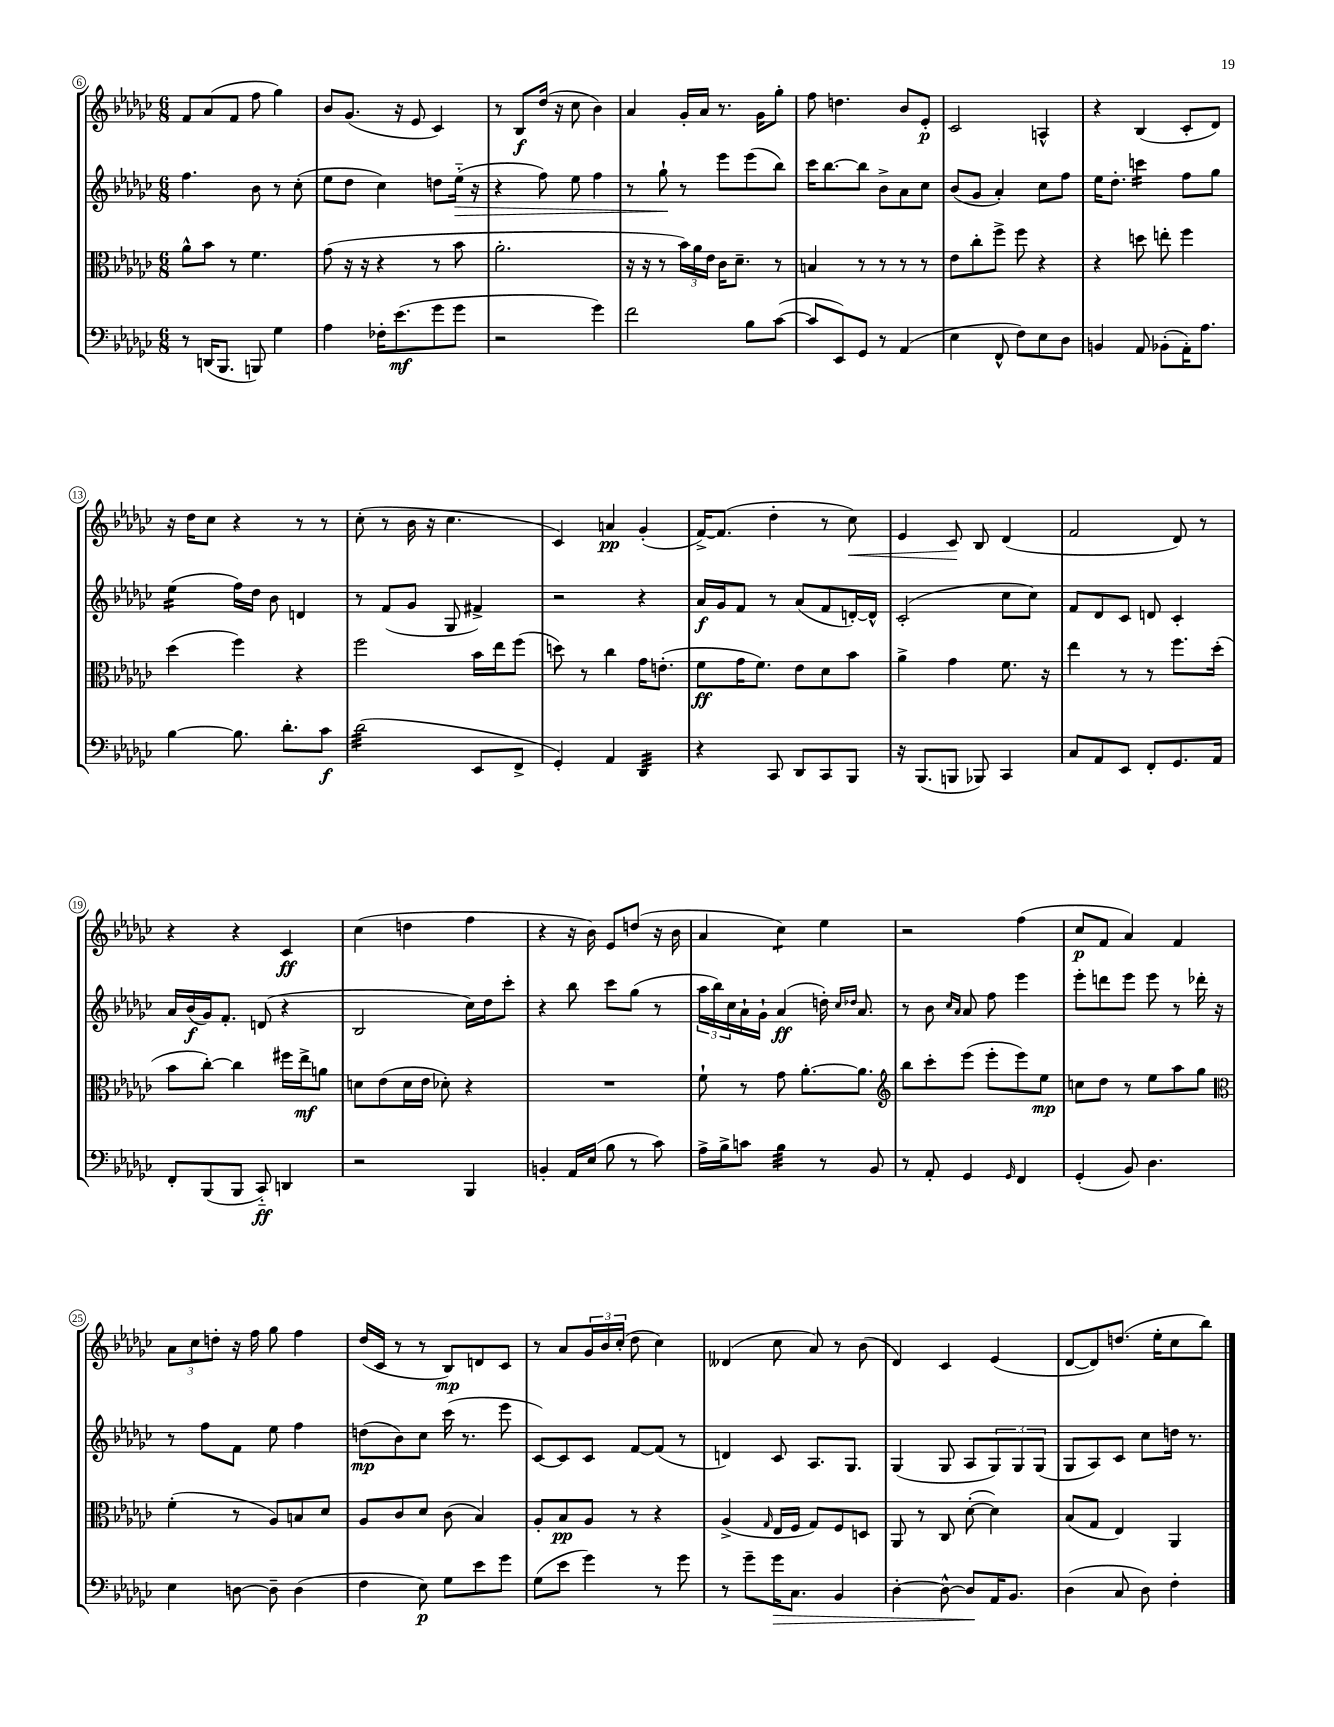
<<
\new StaffGroup <<
\new Staff = "s0" {
    \clef treble \key ges \major \numericTimeSignature \time 6/8
    f'8 aes'8( f'8 f''8 ges''4) |
    bes'8 ges'8.( r16 ees'8 ces'4) |
    r8 bes8\f des''16( r16 ces''8 bes'4) |
    aes'4 ges'16-. aes'16 r8. ges'16 ges''8-. |
    f''8 d''4. bes'8 ees'8-.\p |
    ces'2 a4-^ |
    r4 bes4( ces'8-. des'8) |
    r16 des''16 ces''8 r4 r8 r8 |
    ces''8-.( r8 bes'16 r16 ces''4. |
    ces'4) a'4\pp ges'4-.( |
    f'16~->) f'8.( des''4-. r8 ces''8\<) |
    ees'4 ces'8\! bes8 des'4( |
    f'2 des'8) r8 |
    r4 r4 ces'4\ff |
    ces''4( d''4 f''4 |
    r4 r16 bes'16) ees'8 d''8( r16 bes'16 |
    aes'4 ces''4:8) ees''4 |
    r2 f''4( |
    ces''8\p f'8 aes'4) f'4 |
    \tuplet 3/2 { aes'8 ces''8 d''8-. } r16 f''16 ges''8 f''4 |
    des''16( ces'16 r8 r8 bes8\mp) d'8 ces'8 |
    r8 aes'8 \tuplet 3/2 { ges'16 bes'16 ces''16-.( } des''8 ces''4) |
    deses'4( ces''8 aes'8) r8 bes'8( |
    des'4) ces'4 ees'4( |
    des'8~ des'8) d''8.( ees''16-. ces''8 bes''8) \bar "|." |
}
\new Staff = "s1" {
    \clef treble \key ges \major \numericTimeSignature \time 6/8
    f''4. bes'8 r8 ces''8-.( |
    ees''8 des''8 ces''4) d''8 ees''16-_\>( r16 |
    r4 f''8) ees''8 f''4 |
    r8 ges''8-!\! r8 ees'''8 ees'''8( bes''8) |
    ces'''16 bes''8.~ bes''8 bes'8-> aes'8 ces''8 |
    bes'8( ges'8 aes'4-.) ces''8 f''8 |
    ees''16 des''8.-. c'''4:16 f''8 ges''8 |
    ees''4:16( f''16) des''16 bes'8 d'4 |
    r8 f'8( ges'8 ges8 fis'4->) |
    r2 r4 |
    aes'16\f ges'16 f'8 r8 aes'8( f'8 d'16~-.) d'16-^ |
    ces'2-.( ces''8 ces''8) |
    f'8 des'8 ces'8 d'8 ces'4-. |
    aes'16 bes'16\f( ges'16) f'8.-. d'8( r4 |
    bes2 ces''16) des''16 ces'''8-. |
    r4 bes''8 ces'''8 ges''8( r8 |
    \tuplet 3/2 { aes''16 bes''16) ces''16 } aes'16-! ges'16-! aes'4\ff( d''16-.) \grace { ces''16 des''16 } aes'8. |
    r8 bes'8 \grace { ces''16 aes'16 } aes'8 f''8 ees'''4 |
    ees'''8-. d'''8 ees'''8 ees'''8 r8 des'''16-. r16 |
    r8 f''8 f'8 ees''8 f''4 |
    d''8\mp( bes'8) ces''8 ces'''16( r8. ees'''8 |
    ces'8~) ces'8 ces'8 f'8~ f'8( r8 |
    d'4) ces'8 aes8. ges8. |
    ges4( ges8 aes8 \tuplet 3/2 { ges8) ges8 ges8( } |
    ges8 aes8) ces'8 ces''8 d''16 r8. \bar "|." |
}
\new Staff = "s2" {
    \clef alto \key ges \major \numericTimeSignature \time 6/8
    aes'8-^ bes'8 r8 f'4. |
    ges'8( r16 r16 r4 r8 bes'8 |
    aes'2.-. |
    r16 r16 r8 \tuplet 3/2 { bes'16) aes'16 ees'16 } ces'16 des'8.-- r8 |
    b4 r8 r8 r8 r8 |
    ees'8 ces''8-. f''8-> f''8 r4 |
    r4 d''8 e''8-. f''4 |
    des''4( f''4) r4 |
    f''2 bes'16 ees''16 f''8( |
    d''8) r8 ces''4 ges'16 e'8.-.( |
    f'8\ff ges'16 f'8.) ees'8 des'8 bes'8 |
    aes'4-> ges'4 f'8. r16 |
    ees''4 r8 r8 f''8. des''16-.( |
    bes'8 ces''8~-.) ces''4 fis''16 ees''16->\mf a'8 |
    d'8 ees'8( d'16 ees'16 des'8-.) r4 |
    R2. |
    f'8-! r8 ges'8 aes'8.~-. aes'8. |
    \clef treble bes''8 ces'''8-. ees'''8( ees'''8-. ees'''8) ees''8\mp |
    c''8 des''8 r8 ees''8 aes''8 ges''8 |
    \clef alto f'4-.( r8 aes8) b8 des'8 |
    aes8 ces'8 des'8 ces'8( bes4) |
    aes8-. bes8\pp aes8 r8 r4 |
    aes4->( \grace { ges16 } ees16 f16 ges8) f8 d8 |
    aes,8 r8 ces8 des'8~-.( des'4) |
    bes8( ges8 ees4) aes,4 \bar "|." |
}
\new Staff = "s3" {
    \clef bass \key ges \major \numericTimeSignature \time 6/8
    r8 d,16( bes,,8. b,,8) ges4 |
    aes4 fes16-. ees'8.\mf( ges'8 ges'8 |
    r2 ges'4) |
    f'2 bes8 ces'8~( |
    ces'8 ees,8) ges,8 r8 aes,4( |
    ees4 f,8-^ f8) ees8 des8 |
    b,4 aes,8 bes,8-.( aes,16-.) aes8. |
    bes4~ bes8. des'8.-. ces'8\f |
    des'2:32( ees,8 f,8-> |
    ges,4-.) aes,4 des,4:32 |
    r4 ces,8 des,8 ces,8 bes,,8 |
    r16 bes,,8.( b,,8 bes,,8) ces,4 |
    ces8 aes,8 ees,8 f,8-. ges,8. aes,16 |
    f,8-. bes,,8( bes,,8 ces,8-_\ff) d,4 |
    r2 bes,,4 |
    b,4-. aes,16 ees16( bes8 r8 ces'8) |
    aes16-> bes16-> c'8 bes4:32 r8 bes,8 |
    r8 aes,8-. ges,4 \grace { ges,16 } f,4 |
    ges,4-.( bes,8) des4. |
    ees4 d8~ d8-- d4( |
    f4 ees8\p) ges8 ees'8 ges'8 |
    ges8( ees'8 ges'4) r8 ges'8 |
    r8 ges'8-- ges'16\> ces8. bes,4 |
    des4~-. des8~-^ des8\! aes,16 bes,8. |
    des4( ces8 des8) f4-. \bar "|." |
}
>>
>>
\layout { \context { \Score currentBarNumber = #6 \override BarNumber.stencil = #(make-stencil-circler 0.1 0.3 ly:text-interface::print) } }
